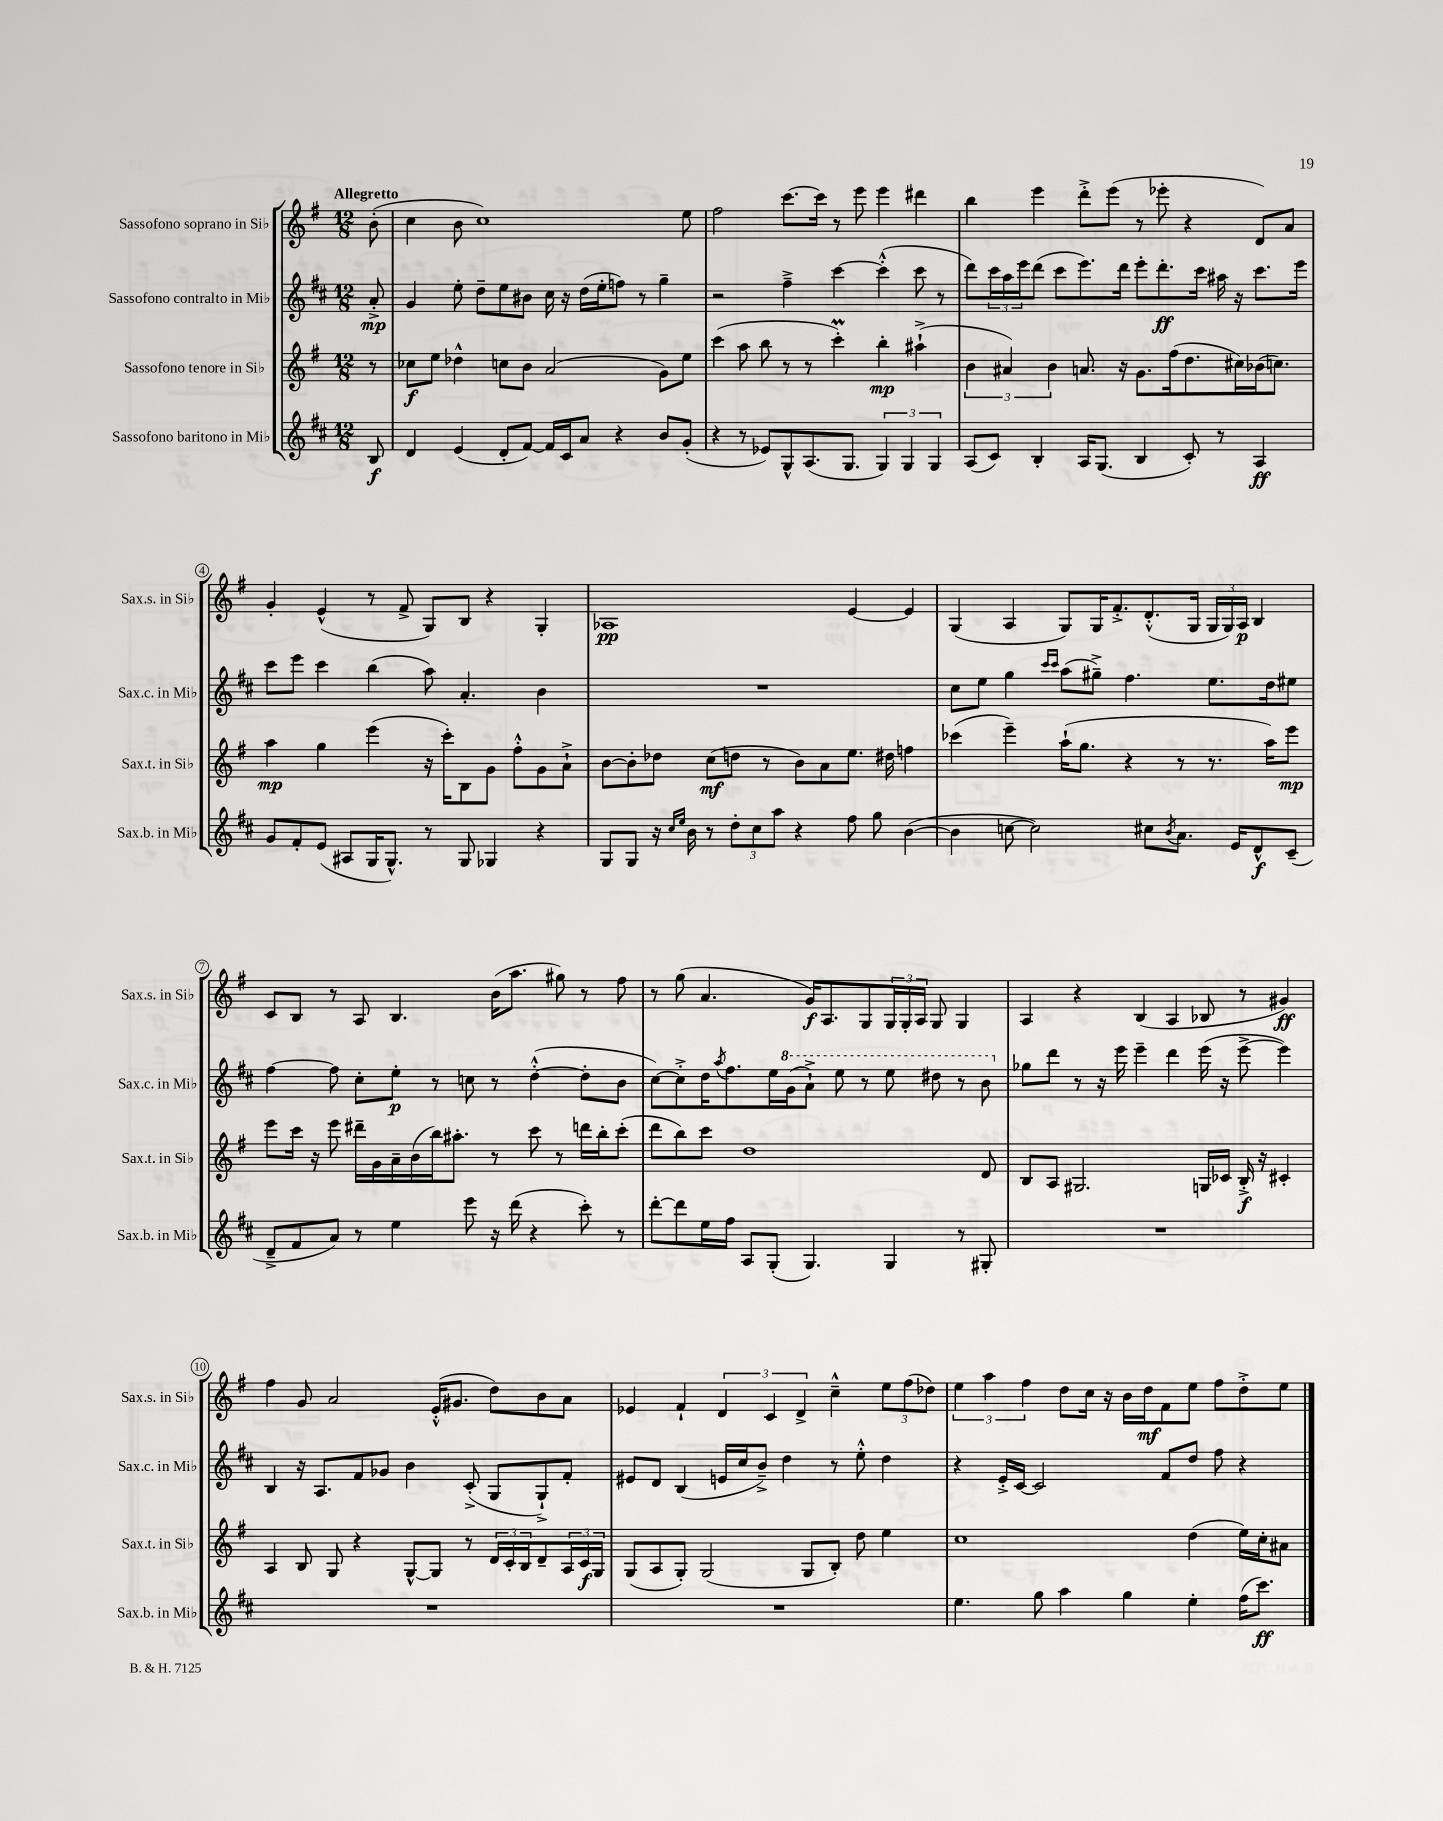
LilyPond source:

<<
\new StaffGroup <<
\new Staff = "s0" \with { instrumentName = "Sassofono soprano in Sib" shortInstrumentName = "Sax.s. in Sib" } {
    \clef treble \key g \major \numericTimeSignature \time 12/8 \partial 8 \tempo "Allegretto"
    b'8-.( |
    c''4 b'8 c''1) e''8 |
    fis''2 c'''8.~ c'''16 r8 e'''8 e'''4 dis'''4 |
    b''4 e'''4 d'''8-.-> e'''8( r8 ees'''8-. r4 d'8) a'8 |
    g'4-. e'4-^( r8 fis'8-> g8) b8 r4 g4-. |
    aes1\pp e'4~ e'4 |
    g4( a4 g8) g16 fis'8.-.-> d'8.-.-^( g16 \tuplet 3/2 { g16 g16) a16\p } b4 |
    c'8 b8 r8 a8 b4. b'16( a''8. gis''8) r8 fis''8 |
    r8 g''8( a'4. g'16\f) a8. g8 \tuplet 3/2 { g16 g16-. a16 } g8 g4 |
    a4 r4 b4( a4 bes8 r8 gis'4\ff) |
    fis''4 g'8 a'2 e'16-.-^( gis'8. d''8) b'8 a'8 |
    ees'4 fis'4-! \tuplet 3/2 { d'4 c'4 d'4-> } c''4---^ \tuplet 3/2 { e''8 fis''8( des''8) } |
    \tuplet 3/2 { e''4 a''4 fis''4 } d''8 c''16 r16 b'16 d''16\mf fis'8 e''8 fis''8 d''8-.-> e''8 \bar "|." |
}
\new Staff = "s1" \with { instrumentName = "Sassofono contralto in Mib" shortInstrumentName = "Sax.c. in Mib" } {
    \clef treble \key d \major \numericTimeSignature \time 12/8 \partial 8
    a'8-.->\mp |
    g'4 e''8-. d''8-- e''8 bis'8 cis''16 r16 d''16( e''16-. f''8) r8 g''4-- |
    r2 fis''4---> cis'''4~ cis'''4-.-^( cis'''8 r8 |
    d'''8) \tuplet 3/2 { cis'''16 a''16 e'''16 } d'''8( cis'''8 e'''8.) d'''16 e'''8-. d'''8.-.\ff cis'''16 ais''16 r16 cis'''8. e'''16 |
    cis'''8 e'''8 cis'''4 b''4( a''8) a'4.-. b'4 |
    R1. |
    cis''8 e''8 g''4 \grace { cis'''16 cis'''16 } a''8( gis''8--->) fis''4. e''8. d''16 eis''8 |
    fis''4~ fis''8 cis''8-. e''8-.\p r8 c''8 r8 d''4~-.-^( d''8-. b'8 |
    cis''8~) cis''8-.-> d''16 \acciaccatura { a''8 } fis''8. e''16 \ottava #1 g''16( a''8-!->) e'''8 r8 e'''8 dis'''8 r8 b''8 \ottava #0 |
    ges''8 d'''8 r8 r16 e'''16 e'''4-- d'''4 e'''16( r16 e'''8~-> e'''4) |
    b4 r16 a8. fis'8 ges'8 b'4 cis'8-.->( g8 g8-!->) fis'8-. |
    eis'8 d'8 b4( e'16 cis''16 b'8--->) d''4 r8 e''8-.-^ d''4 |
    r4 e'16-.-> cis'16~ cis'2 fis'8 d''8 fis''8 r4 \bar "|." |
}
\new Staff = "s2" \with { instrumentName = "Sassofono tenore in Sib" shortInstrumentName = "Sax.t. in Sib" } {
    \clef treble \key g \major \numericTimeSignature \time 12/8 \partial 8
    r8 |
    ces''8\f e''8 des''4-^ c''8 b'8 a'2( g'8) e''8 |
    c'''4( a''8 b''8 r8 r8 c'''4-.\prall) b''4-.\mp ais''4-!->( |
    \tuplet 3/2 { b'4 ais'4) b'4 } a'8. r16 g'8. fis''16( d''8. cis''16) bes'16( c''8.) |
    a''4\mp g''4 e'''4( r16 c'''16-.) b8 g'8 fis''8-.-^ g'8 a'8-!-> |
    b'8~ b'8-. des''8 c''8\mf( d''8 r8 b'8) a'8 e''8. dis''16 f''4 |
    ces'''4( e'''4--) a''16-!( g''8. r4 r8 r8. a''16) e'''8\mp |
    e'''8 c'''16 r16 e'''8 dis'''16-- g'16 a'16-- b'16( b''16) ais''8.-. r8 c'''8 r8 d'''16 b''16-. c'''8-.( |
    d'''8 b''8) c'''8 d''1 d'8 |
    b8 a8 gis2. g16 ces'16 b16-.->\f r16 cis'4-. |
    a4 b8 g8 r4 g8~-^ g8 r8 \tuplet 3/2 { d'16 c'16-. b16 } d'8-- \tuplet 3/2 { a16 c'16\f g16 } |
    g8( a8 g8-.) g2( g8 b8-.) d''8 e''4 |
    c''1 d''4( e''16) c''16-. ais'8 \bar "|." |
}
\new Staff = "s3" \with { instrumentName = "Sassofono baritono in Mib" shortInstrumentName = "Sax.b. in Mib" } {
    \clef treble \key d \major \numericTimeSignature \time 12/8 \partial 8
    b8\f |
    d'4 e'4( d'8-. fis'8~) fis'16 cis'16 a'8 r4 b'8 g'8-.( |
    r4 r8 ees'8) g8-^ a8.( g8. \tuplet 3/2 { g4) g4 g4 } |
    a8( cis'8) b4-. a16 g8.( b4 cis'8-.) r8 a4\ff |
    g'8 fis'8-. e'8( ais8 g16 g8.-^) r8 g8 ges4 r4 |
    g8 g8 r16 \grace { cis''16 e''16 } b'16 r8 \tuplet 3/2 { d''8-. cis''8 a''8 } r4 fis''8 g''8 b'4~( |
    b'4 c''8~ c''2) cis''8 \acciaccatura { b'8 } a'8. e'16 d'8-^\f cis'8--( |
    d'8---> fis'8 a'8) r8 e''4 e'''8 r16 d'''16( r4 cis'''8-.) r8 |
    d'''8~-. d'''8 e''16 fis''16 a8 g8-.( g4.) g4 r8 gis8-. |
    R1. |
    R1. |
    R1. |
    e''4. g''8 a''4 g''4 e''4-. fis''16( cis'''8.\ff) \bar "|." |
}
>>
>>
\layout { \context { \Score \override BarNumber.stencil = #(make-stencil-circler 0.1 0.3 ly:text-interface::print) } }
